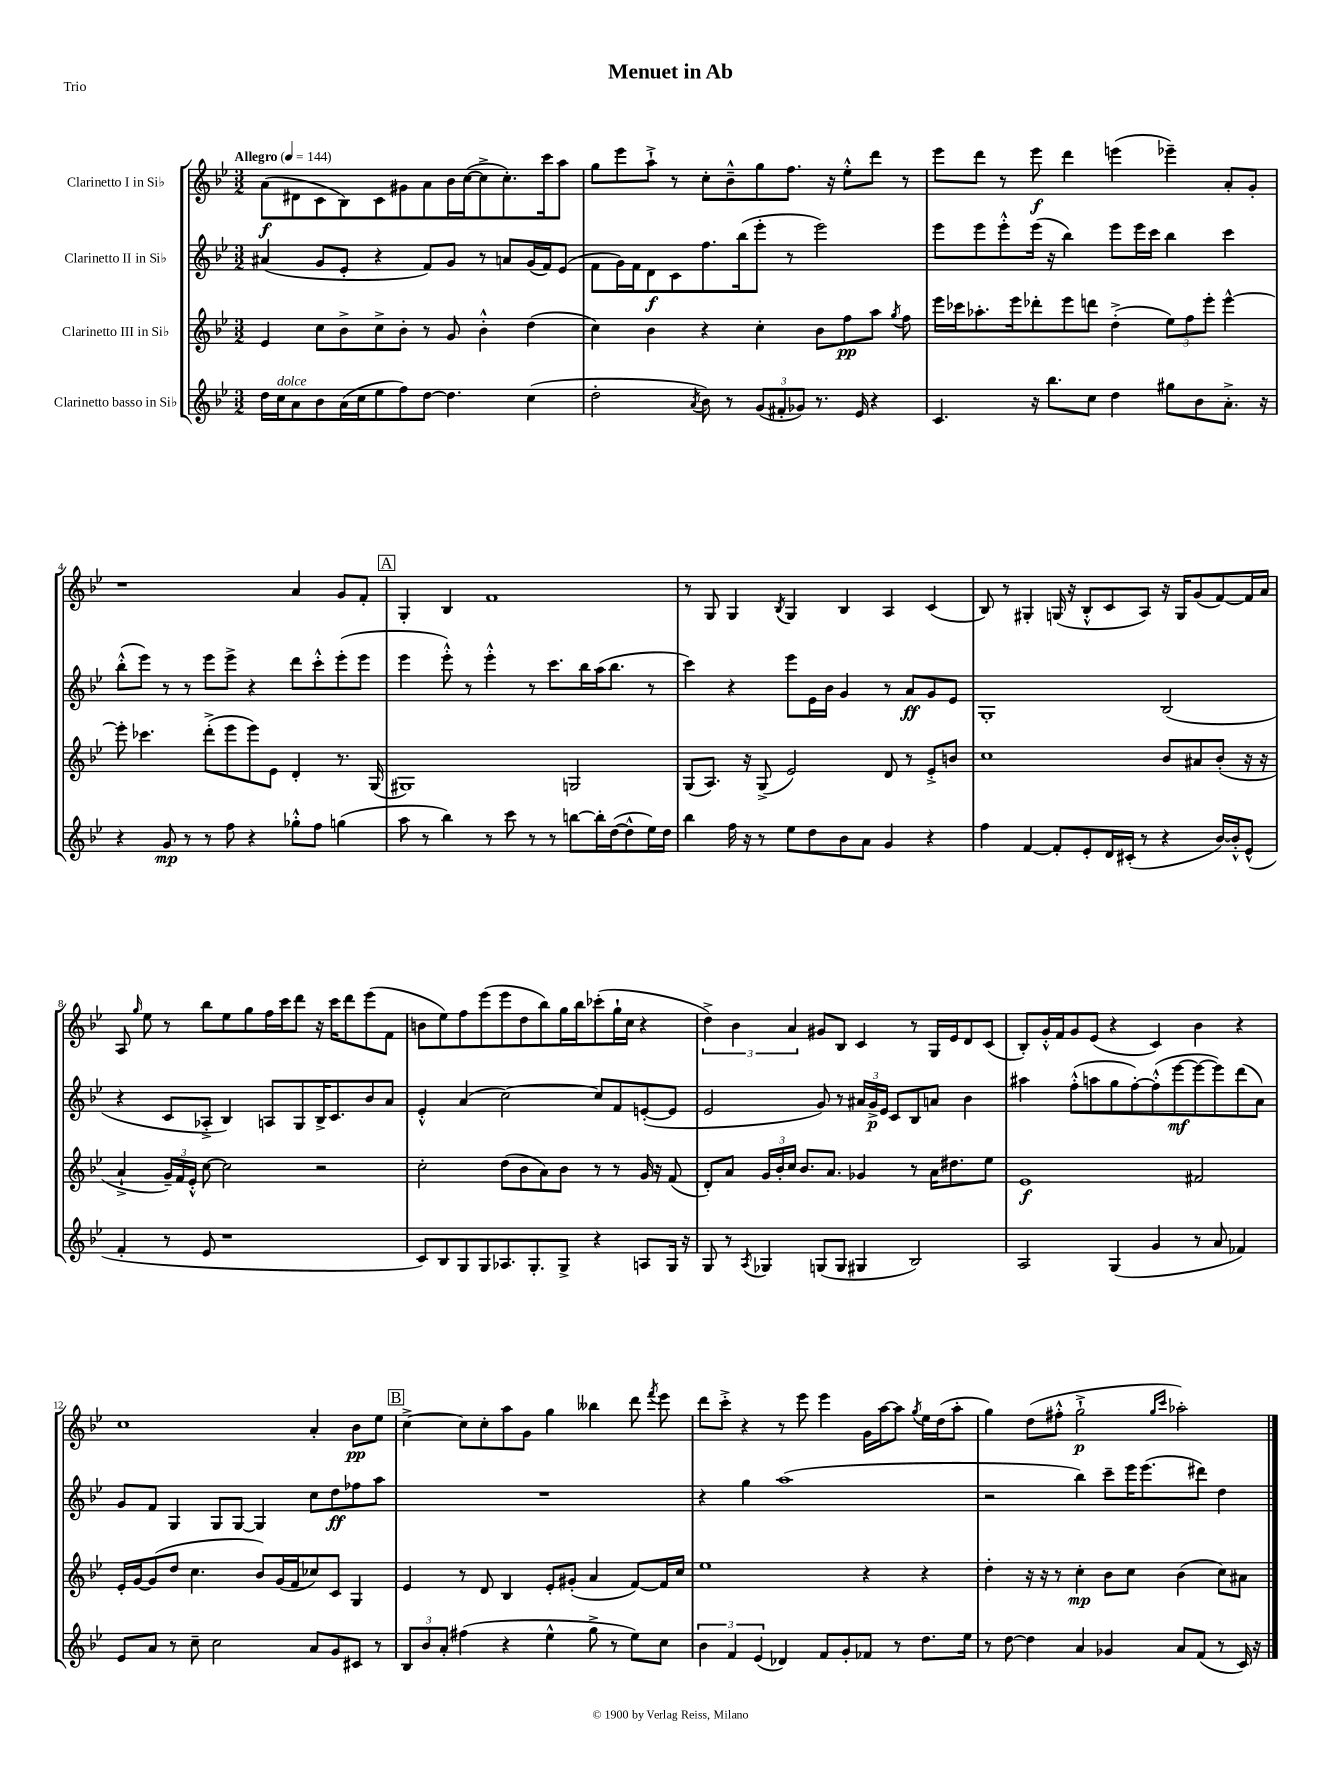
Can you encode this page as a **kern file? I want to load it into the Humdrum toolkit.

**kern	**dynam	**kern	**dynam	**kern	**dynam	**kern	**dynam
*part4	*part4	*part3	*part3	*part2	*part2	*part1	*part1
*staff4	*staff4	*staff3	*staff3	*staff2	*staff2	*staff1	*staff1
*I"Clarinetto basso in Si♭	*	*I"Clarinetto III in Si♭	*	*I"Clarinetto II in Si♭	*	*I"Clarinetto I in Si♭	*
*clefG2	*	*clefG2	*	*clefG2	*	*clefG2	*
*k[b-e-]	*	*k[b-e-]	*	*k[b-e-]	*	*k[b-e-]	*
*M3/2	*	*M3/2	*	*M3/2	*	*M3/2	*
*MM144	*	*MM144	*	*MM144	*	*MM144	*
=1	=1	=1	=1	=1	=1	=1	=1
!	!	!	!	!	!	!LO:TX:a:B:t=Allegro	!
16dd\LL	.	4e-/	.	(4a#X/	.	(8a\L	f
!LO:TX:a:i:t=dolce	!	!	!	!	!	!	!
16cc\J	.	.	.	.	.	.	.
8a\	.	.	.	.	.	8d#X\	.
8b-\	.	8cc\L	.	8g/L	.	8c\	.
(16a\L	.	8b-^\	.	8e-'/J	.	8B-\)	.
16cc\J	.	.	.	.	.	.	.
8ee-\	.	8cc^\	.	4r	.	8c\	.
8ff\)	.	8b-'\J	.	.	.	8g#X\	.
[8dd\J	.	8r	.	8f/L)	.	8a\	.
4.dd\]	.	8g/	.	8g/J	.	16b-\L	.
.	.	.	.	.	.	([16cc\J	.
.	.	4b-'^^\	.	8r	.	8cc^\]	.
.	.	.	.	8an/L	.	8.cc'\)	.
(4cc\	.	(4dd\	.	(16g/L	.	.	.
.	.	.	.	16f/J)	.	16ccc\k	.
.	.	.	.	(8e-/J	.	8aa\J	.
=2	=2	=2	=2	=2	=2	=2	=2
2dd'\	.	4cc\)	.	8f\L	.	8gg\L	.
.	.	.	.	16g\L)	.	8eee-\	.
.	.	.	.	16f\J	.	.	.
.	.	4b-\	.	8d\	f	8aa`^\J	.
.	.	.	.	8c\	.	8r	.
8qa/	.	.	.	.	.	.	.
8b-\)	.	4r	.	8.ff\	.	8cc'\L	.
8r	.	.	.	.	.	8b-~^^\	.
.	.	.	.	(16bb-\k	.	.	.
(12g/L	.	4cc'\	.	8eee-'\J	.	8gg\	.
12f#X'/	.	.	.	.	.	.	.
.	.	.	.	8r	.	8.ff\J	.
12g-X/J)	.	.	.	.	.	.	.
8.r	.	8b-\L	.	2eee-\)	.	.	.
.	.	.	.	.	.	16r	.
.	.	8ff\	pp	.	.	8ee-'^^\L	.
16e-/	.	.	.	.	.	.	.
4r	.	8aa\J	.	.	.	8ddd\J	.
.	.	8qgg/	.	.	.	.	.
.	.	8ff\	.	.	.	8r	.
=3	=3	=3	=3	=3	=3	=3	=3
4.c/	.	16eee-\LL	.	8eee-\L	.	8eee-\L	.
.	.	16ccc-X\J	.	.	.	.	.
.	.	8.aa-X'\	.	8eee-\	.	8ddd\J	.
.	.	.	.	8eee-'^^\	.	8r	.
.	.	16eee-\k	.	.	.	.	.
16r	.	8ddd-X'\	.	(16eee-\Jk	.	8eee-\	f
8.bb-\L	.	.	.	16r	.	.	.
.	.	8eee-\	.	4bb-\)	.	4ddd\	.
8cc\J	.	8dddn\J	.	.	.	.	.
4dd\	.	(4dd'^\	.	8eee-\L	.	(4eeen\	.
.	.	.	.	16eee-\L	.	.	.
.	.	.	.	16ccc\JJ	.	.	.
8gg#X\L	.	12ee-\L)	.	4bb-\	.	4eee-X~\)	.
.	.	12ff\	.	.	.	.	.
8b-\	.	.	.	.	.	.	.
.	.	12eee-'\J	.	.	.	.	.
8.a'^\J	.	[4eee-^^\	.	4ccc\	.	8a'/L	.
.	.	.	.	.	.	8g'/J	.
16r	.	.	.	.	.	.	.
!!LO:LB:g=z
=4	=4	=4	=4	=4	=4	=4	=4
4r	.	8eee-'\]	.	(8bb-'^^\L	.	1r	.
.	.	4.ccc-X\	.	8eee-\J)	.	.	.
8g/	mp	.	.	8r	.	.	.
8r	.	.	.	8r	.	.	.
8r	.	(8ddd'^\L	.	8eee-\L	.	.	.
8ff\	.	8eee-\	.	8eee-^\J	.	.	.
4r	.	8eee-\)	.	4r	.	.	.
.	.	8e-\J	.	.	.	.	.
8gg-X'^^\L	.	4d'/	.	8ddd\L	.	4a/	.
8ff\J	.	.	.	8ccc'^^\	.	.	.
(4ggn\	.	8.r	.	(8eee-'\	.	8g/L	.
.	.	.	.	8eee-\J	.	8f'/J	.
.	.	(16G/	.	.	.	.	.
!!LO:REH:place=s1:t=A
=5	=5	=5	=5	=5	=5	=5	=5
8aa\	.	1G#X)	.	4eee-\	.	4G'/	.
8r	.	.	.	.	.	.	.
4bb-\)	.	.	.	8eee-'^^\)	.	4B-/	.
.	.	.	.	8r	.	.	.
8r	.	.	.	4eee-'^^\	.	1f	.
8ccc\	.	.	.	.	.	.	.
8r	.	.	.	8r	.	.	.
8r	.	.	.	8.ccc\L	.	.	.
[8bbn\L	.	2Gn/	.	.	.	.	.
.	.	.	.	16bb-\L	.	.	.
16bb'\L]	.	.	.	(16aa\J	.	.	.
([16dd\J	.	.	.	8.bb-\J	.	.	.
8dd^^\]	.	.	.	.	.	.	.
16ee-\L)	.	.	.	8r	.	.	.
16dd\JJ	.	.	.	.	.	.	.
=6	=6	=6	=6	=6	=6	=6	=6
4bb-\	.	(8G/L	.	4ccc\)	.	8r	.
.	.	8.A/J)	.	.	.	8G/	.
16ff\	.	.	.	4r	.	4G/	.
16r	.	16r	.	.	.	.	.
8r	.	(8G^/	.	.	.	.	.
.	.	.	.	.	.	8qB-/	.
8ee-\L	.	2e-/)	.	8eee-\L	.	4G/	.
8dd\	.	.	.	16e-\L	.	.	.
.	.	.	.	16b-\JJ	.	.	.
8b-\	.	.	.	4g/	.	4B-/	.
8a\J	.	.	.	.	.	.	.
4g/	.	8d/	.	8r	.	4A/	.
.	.	8r	.	8a/L	ff	.	.
4r	.	8e-'^/L	.	8g/	.	(4c/	.
.	.	8bn/J	.	8e-/J	.	.	.
=7	=7	=7	=7	=7	=7	=7	=7
4ff\	.	1cc	.	1G'	.	8B-/)	.
.	.	.	.	.	.	8r	.
[4f/	.	.	.	.	.	4G#X'/	.
8f'/L]	.	.	.	.	.	(16Gn/	.
.	.	.	.	.	.	16r	.
8e-'/	.	.	.	.	.	8B-'^^/L	.
16d/L	.	.	.	.	.	8c/	.
(16c#X'/JJ	.	.	.	.	.	.	.
8r	.	.	.	.	.	8A/J)	.
4r	.	8b-/L	.	(2B-/	.	16r	.
.	.	.	.	.	.	16G/KL	.
.	.	8a#X/	.	.	.	(8g/	.
[16b-/LL)	.	(8b-'/J	.	.	.	[8f/)	.
16b-'^^/J]	.	.	.	.	.	.	.
(8e-^^/J	.	16r	.	.	.	16f/L]	.
.	.	16r	.	.	.	16a/JJ	.
!!LO:LB:g=z
=8	=8	=8	=8	=8	=8	=8	=8
4f'/	.	4a`^/	.	4r	.	8A/	.
.	.	.	.	.	.	16qqgg/	.
.	.	.	.	.	.	8ee-\	.
8r	.	24g~/LL)	.	8c/L	.	8r	.
.	.	24f/	.	.	.	.	.
.	.	24e-'^^/JJ	.	.	.	.	.
8e-/	.	[8cc\	.	8A-X'^/J	.	8bb-\L	.
1r	.	2cc\]	.	4B-/)	.	8ee-\	.
.	.	.	.	.	.	8gg\	.
.	.	.	.	8An/L	.	16ff\L	.
.	.	.	.	.	.	16ccc\J	.
.	.	.	.	8G/	.	8ddd\J	.
.	.	2r	.	16B-^/K	.	16r	.
.	.	.	.	8.c/	.	16ccc\KL	.
.	.	.	.	.	.	8ddd\	.
.	.	.	.	8b-/	.	(8eee-\	.
.	.	.	.	8a/J	.	8f\J	.
=9	=9	=9	=9	=9	=9	=9	=9
8c/L)	.	2cc'\	.	4e-'^^/	.	8bn\L	.
8B-/	.	.	.	.	.	8ee-\)	.
8G/	.	.	.	(4a/	.	8ff\	.
8G/	.	.	.	.	.	(8eee-\	.
8.A-X/	.	(8dd\L	.	[2cc\)	.	8eee-\	.
.	.	8b-\	.	.	.	8dd\	.
8.G'/	.	.	.	.	.	.	.
.	.	8a\)	.	.	.	8bb-\)	.
8G^/J	.	8b-\J	.	.	.	16gg\L	.
.	.	.	.	.	.	16bb-\J	.
4r	.	8r	.	8cc/L]	.	(8ccc-X'\	.
.	.	8r	.	8f/	.	16gg`\L	.
.	.	.	.	.	.	16cc\JJ	.
8An/L	.	16g/	.	([8en'/	.	4r	.
.	.	16r	.	.	.	.	.
16G/Jk	.	(8f/	.	8e/J]	.	.	.
16r	.	.	.	.	.	.	.
=10	=10	=10	=10	=10	=10	=10	=10
8G/	.	8d'/L)	.	2e-/	.	6dd^\)	.
8r	.	8a/J	.	.	.	.	.
.	.	.	.	.	.	6b-\	.
8qA/	.	.	.	.	.	.	.
4G-X/	.	24g/LL	.	.	.	.	.
.	.	24b-'/	.	.	.	.	.
.	.	24cc/JJ	.	.	.	6a/	.
.	.	8.b-/L	.	.	.	.	.
(8Gn/L	.	.	.	8g/)	.	8g#X/L	.
.	.	8.a/J	.	.	.	.	.
8G/J	.	.	.	8r	.	8B-/J	.
4G#X/	.	4g-X/	.	24a#X/LL	.	4c/	.
.	.	.	.	24g^/	p	.	.
.	.	.	.	24e-/JJ	.	.	.
.	.	.	.	8c/L	.	.	.
2B-/)	.	8r	.	8B-/	.	8r	.
.	.	16a\KL	.	8an/J	.	16G/LL	.
.	.	8.dd#X\	.	.	.	16e-/J	.
.	.	.	.	4b-\	.	8d/	.
.	.	8ee-\J	.	.	.	(8c/J	.
=11	=11	=11	=11	=11	=11	=11	=11
2A/	.	1e-	f	4aa#X\	.	8B-'/L)	.
.	.	.	.	.	.	16g'^^/L	.
.	.	.	.	.	.	16f/J	.
.	.	.	.	(8ff'^^\L	.	8g/	.
.	.	.	.	8aan\	.	(8e-/J	.
(4G/	.	.	.	8gg\	.	4r	.
.	.	.	.	[8ff'\)	.	.	.
4g/	.	.	.	(8ff'^^\]	.	4c/)	.
.	.	.	.	[8eee-\	mf	.	.
8r	.	2f#X/	.	8eee-\_	.	4b-\	.
8a/	.	.	.	8eee-\])	.	.	.
4f-X/)	.	.	.	(8ddd\	.	4r	.
.	.	.	.	8a\J)	.	.	.
!!LO:LB:g=z
=12	=12	=12	=12	=12	=12	=12	=12
8e-/L	.	16e-'/LL	.	8g/L	.	1cc	.
.	.	[16g/J	.	.	.	.	.
8a/J	.	(8g/]	.	8f/J	.	.	.
8r	.	8dd/J	.	4G/	.	.	.
8cc~\	.	4.cc\	.	.	.	.	.
2cc\	.	.	.	8G/L	.	.	.
.	.	.	.	[8G/J	.	.	.
.	.	8b-/L)	.	4G/]	.	.	.
.	.	(16g/L	.	.	.	.	.
.	.	16f/J	.	.	.	.	.
8a/L	.	8cc-X/)	.	8cc\L	.	4a'/	.
8g/	.	8c/J	.	8dd\	ff	.	.
8c#X/J	.	4G/	.	8ff-X\	.	8b-\L	pp
8r	.	.	.	8aa\J	.	8ee-\J	.
!!LO:REH:place=s1:t=B
=13	=13	=13	=13	=13	=13	=13	=13
12B-/L	.	4e-/	.	1.r	.	[4cc^\	.
12b-/	.	.	.	.	.	.	.
12a'/J	.	.	.	.	.	.	.
(4ff#X\	.	8r	.	.	.	8cc\L]	.
.	.	8d/	.	.	.	8cc'\	.
4r	.	4B-/	.	.	.	8aa\	.
.	.	.	.	.	.	8g\J	.
4ee-^^\	.	8e-'/L	.	.	.	4gg\	.
.	.	(8g#X'/J	.	.	.	.	.
8gg^\	.	4a/	.	.	.	4bb--X\	.
8r	.	.	.	.	.	.	.
8ee-\L)	.	[8f/L)	.	.	.	8ddd\	.
.	.	.	.	.	.	8qfff/	.
8cc\J	.	16f/L]	.	.	.	8eee-\	.
.	.	16cc/JJ	.	.	.	.	.
=14	=14	=14	=14	=14	=14	=14	=14
6b-\	.	1ee-	.	4r	.	8ddd\L	.
.	.	.	.	.	.	8ccc'^\J	.
6f/	.	.	.	.	.	.	.
.	.	.	.	4gg\	.	4r	.
(6e-/	.	.	.	.	.	.	.
4d-X/)	.	.	.	(1aa	.	8r	.
.	.	.	.	.	.	8eee-\	.
8f/L	.	.	.	.	.	4eee-\	.
8g'/	.	.	.	.	.	.	.
8f-X/J	.	4r	.	.	.	16g\LL	.
.	.	.	.	.	.	[16aa\J	.
8r	.	.	.	.	.	8aa\J]	.
.	.	.	.	.	.	8qgg/	.
8.dd\L	.	4r	.	.	.	16ee-\LL	.
.	.	.	.	.	.	(16dd\J	.
.	.	.	.	.	.	8aa'\J	.
16ee-\Jk	.	.	.	.	.	.	.
=15	=15	=15	=15	=15	=15	=15	=15
8r	.	4dd'\	.	2r	.	4gg\)	.
[8dd\	.	.	.	.	.	.	.
4dd\]	.	16r	.	.	.	(8dd\L	.
.	.	16r	.	.	.	.	.
.	.	8r	.	.	.	8ff#X'^^\J	.
4a/	.	4cc'\	mp	4bb-\)	.	2gg`^\	p
4g-X/	.	8b-\L	.	8ccc~\L	.	.	.
.	.	8cc\J	.	16eee-\K	.	.	.
.	.	.	.	(8.eee-\	.	.	.
.	.	.	.	.	.	16qqgg/LL	.
.	.	.	.	.	.	16qqccc/JJ	.
8a/L	.	(4b-\	.	.	.	2aa-X'\)	.
(8f/J	.	.	.	8ddd#X\J)	.	.	.
8r	.	8cc\L)	.	4dd\	.	.	.
16c/)	.	8a#X\J	.	.	.	.	.
16r	.	.	.	.	.	.	.
==	==	==	==	==	==	==	==
*-	*-	*-	*-	*-	*-	*-	*-
